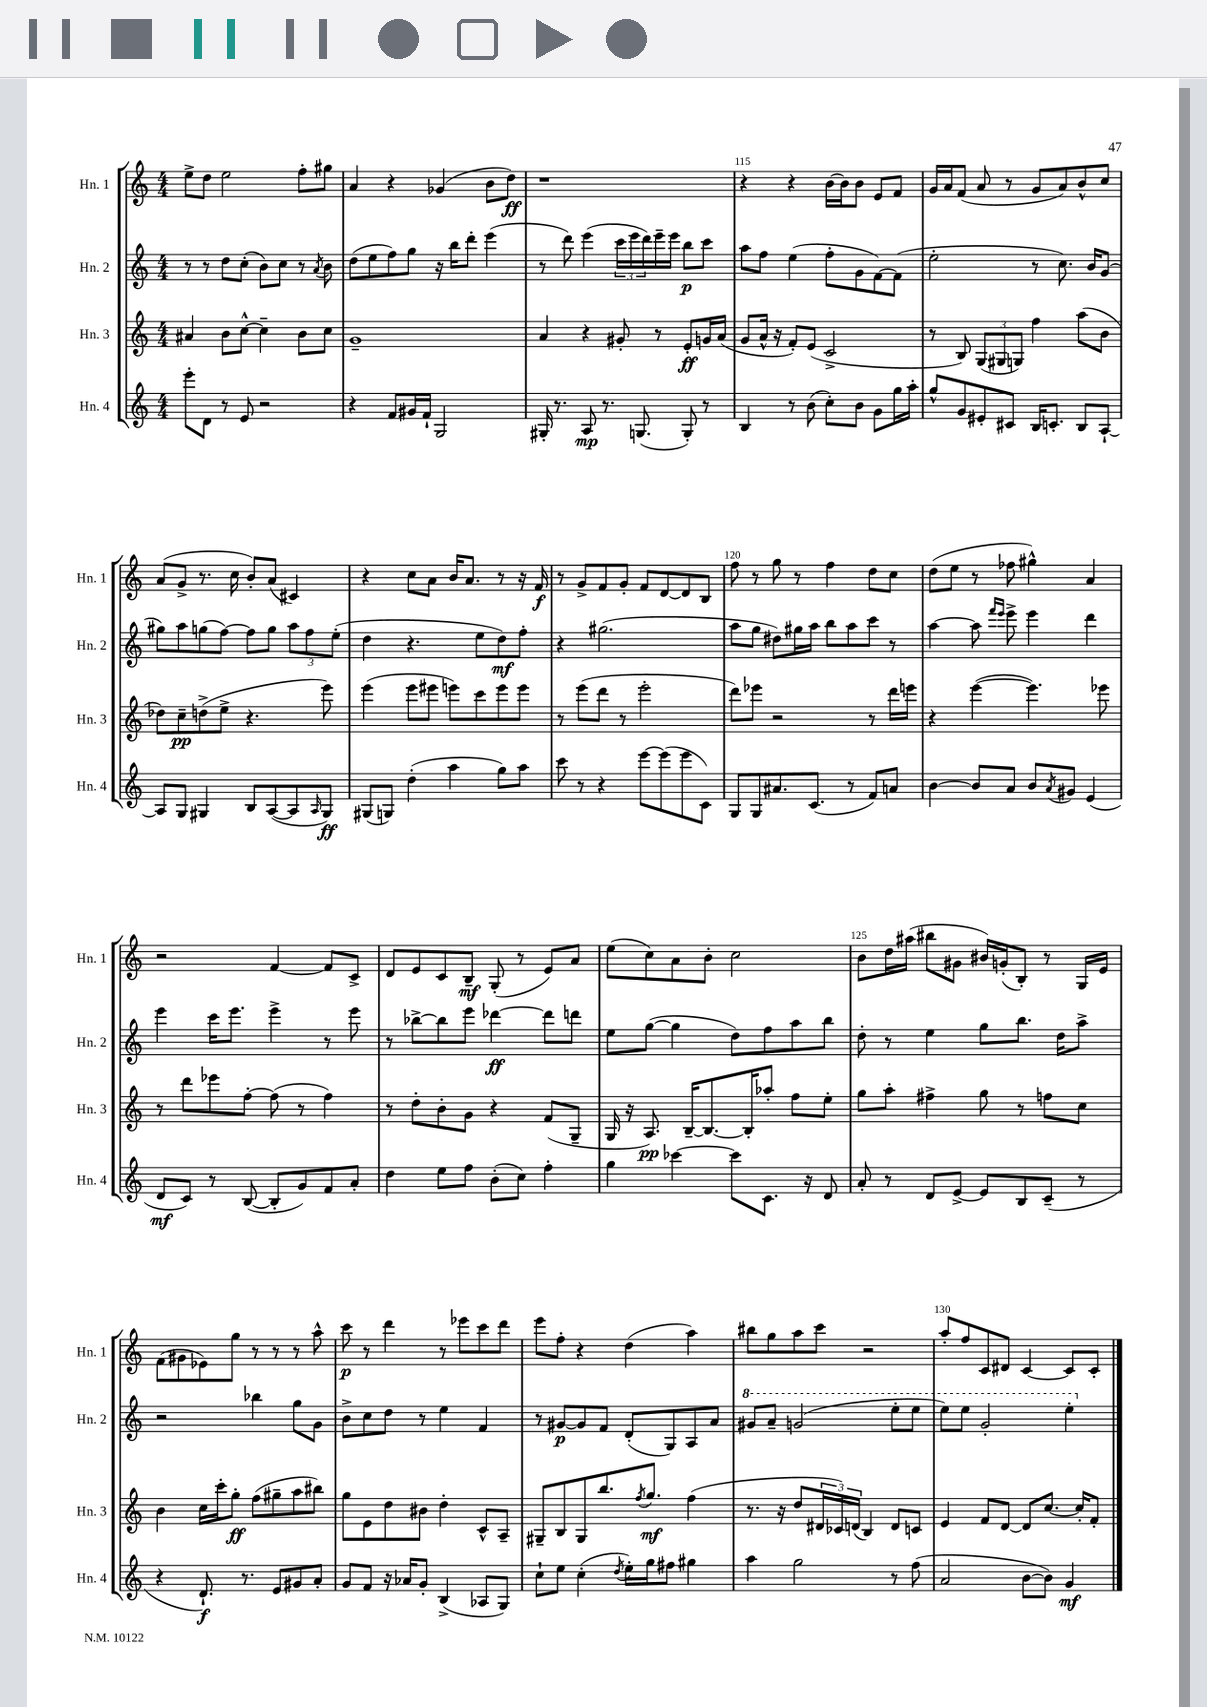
<<
\new StaffGroup <<
\new Staff = "s0" \with { instrumentName = "Hn. 1" shortInstrumentName = "Hn. 1" } {
    \clef treble \key c \major \numericTimeSignature \time 4/4
    e''8-> d''8 e''2 f''8-. gis''8 |
    a'4 r4 ges'4( b'8 d''8\ff) |
    r1 |
    r4 r4 b'16~ b'16 b'8 e'8 f'8 |
    g'16 a'16 f'8( a'8 r8 g'8 a'8) b'8-^ c''8 |
    a'8( g'8-> r8. c''16 b'8-.) a'8( cis'4) |
    r4 c''8 a'8 b'16 a'8. r8 r16 f'16\f |
    r8 g'8-> f'8 g'8-. f'8 d'8~ d'8 b8 |
    f''8 r8 g''8 r8 f''4 d''8 c''8 |
    d''8( e''8 r8 fes''8 gis''4-^) a'4 |
    r2 f'4~ f'8 c'8-> |
    d'8 e'8 c'8 b8--\mf g8-.( r8 e'8) a'8 |
    e''8( c''8) a'8 b'8-. c''2 |
    b'8 d''16 ais''16( bis''8 gis'8 bis'16) g'16-.( b8-.) r8 g16 e'16 |
    f'8( gis'8 ees'8) g''8 r8 r8 r8 a''8-^ |
    c'''8\p r8 d'''4 r8 ees'''8 c'''8 d'''8 |
    e'''8 f''8-. r4 d''4( a''4) |
    bis''8 g''8 a''8 c'''8 r2 |
    a''8-. f''8 c'8 dis'8 c'4~ c'8 c'8-. \bar "|." |
}
\new Staff = "s1" \with { instrumentName = "Hn. 2" shortInstrumentName = "Hn. 2" } {
    \clef treble \key c \major \numericTimeSignature \time 4/4
    r8 r8 d''8 c''8-.( b'8) c''8 r8 \acciaccatura { a'8 } b'8 |
    d''8( e''8 f''8) g''8 r16 b''16 d'''8-. e'''4( |
    r8 d'''8) e'''4( \tuplet 3/2 { c'''16 e'''16 d'''16) } e'''16-- e'''16 b''8\p c'''8 |
    a''8 f''8 e''4( f''8-. g'8 f'8~) f'8( |
    e''2-. r8 c''8.) b'16 g'8( |
    gis''8) a''8 g''8( f''8~) f''8 g''8 \tuplet 3/2 { a''8 f''8 e''8-.( } |
    d''4 r4. e''8 d''8\mf) f''8-. |
    r4 gis''2.( |
    a''8 g''8 dis''8) gis''16 a''16 b''8 a''8 c'''8 r8 |
    a''4~ a''8 \grace { f'''16 e'''16 } e'''8-> e'''4 d'''4 |
    e'''4 c'''16 e'''8. e'''4-> r8 e'''8 |
    r8 bes''8~-> bes''8 e'''8 des'''4~\ff des'''8 d'''8 |
    e''8 g''8~( g''4 d''8) f''8 a''8 b''8 |
    d''8-. r8 e''4 g''8 b''8. d''16 a''8-> |
    r2 bes''4 g''8 g'8 |
    b'8-> c''8 d''8 r8 e''4 f'4 |
    r8 gis'8~\p gis'8 f'8 d'8-.( g8) a8 a'8 |
    \ottava #1 gis''8 a''8-- g''2( e'''8-. e'''8 |
    e'''8) e'''8 g''2-. e'''4-. \ottava #0 \bar "|." |
}
\new Staff = "s2" \with { instrumentName = "Hn. 3" shortInstrumentName = "Hn. 3" } {
    \clef treble \key c \major \numericTimeSignature \time 4/4
    ais'4 b'8 c''8~-^ c''4-- b'8 c''8 |
    g'1-- |
    a'4 r4 gis'8-. r8 e'8-.\ff g'16 a'16( |
    g'8 a'16-^ r16 f'8-.) e'8( c'2-> |
    r8 b8) \tuplet 3/2 { g8( gis8 g8) } f''4 a''8( b'8 |
    des''8) c''8--\pp d''8->( e''8-> r4. e'''8) |
    e'''4( e'''8 eis'''8 e'''8) c'''8 e'''8 e'''8 |
    r8 e'''8( d'''8 r8 e'''2-. |
    d'''8) ees'''8 r2 r8 d'''16 e'''16 |
    r4 e'''4~( e'''4.) ees'''8 |
    r8 d'''8 ees'''8 f''8~-. f''8( r8 f''4) |
    r8 d''8-. b'8-. g'8 r4 f'8( g8-- |
    g16 r16 a8.\pp) b16~-- b8.~ b16-. aes''8-. f''8 e''8-. |
    g''8 a''8-. fis''4-> g''8 r8 f''8 c''8 |
    b'4 c''16 c'''16-. g''8-.\ff f''8( gis''8-- a''8 bis''8) |
    g''8 e'8 d''8 bis'8 d''4-. c'8-^ a8-- |
    gis8-- b8 gis8 b''8. \acciaccatura { f''8 } g''8.\mf f''4( |
    r8. r16 d''8 \tuplet 3/2 { dis'16 ces'16) d'16( } b4) d'8 c'8 |
    e'4 f'8 d'8~ d'8 c''8.~ c''16-. f'8-. \bar "|." |
}
\new Staff = "s3" \with { instrumentName = "Hn. 4" shortInstrumentName = "Hn. 4" } {
    \clef treble \key c \major \numericTimeSignature \time 4/4
    e'''8-. d'8 r8 e'8 r2 |
    r4 f'8 gis'16 f'16-! g2 |
    gis16-. r8. a8\mp r8. g8.( g8-.) r8 |
    b4 r8 b'8( c''8-.) b'8 g'8 g''16 a''16-. |
    g''8-^ g'8 eis'8-. cis'8 b16 c'8.-. b8 a8~-! |
    a8 g8 gis4 b8 a8~( a8 \grace { a16 } gis8\ff) |
    gis8( g8) d''4-.( a''4 g''8) a''8 |
    c'''8 r8 r4 e'''8~ e'''8( e'''8 c'8) |
    g8 g8 ais'8. c'8.( r8 f'8) a'8 |
    b'4~ b'8 a'8 b'8 \acciaccatura { a'8 } gis'8 e'4( |
    d'8\mf c'8) r8 b8~( b8-. g'8) f'8 a'8-. |
    d''4 e''8 f''8 b'8-.( c''8) f''4-. |
    g''4 ces'''4~ ces'''8 c'8. r16 d'8 |
    a'8-. r8 d'8 e'8~-> e'8 b8 c'8--( r8 |
    r4 d'8.-!\f) r8. e'8 gis'8 a'8-. |
    g'8 f'8 r16 aes'16 g'8-. b4->( aes8 g8) |
    c''8-! e''8 c''4-.( \acciaccatura { d''8 } e''16-.) g''16 fis''8 gis''4 |
    a''4 g''2 r8 f''8( |
    a'2 b'8~ b'8) g'4\mf \bar "|." |
}
>>
>>
\layout { \context { \Score currentBarNumber = #112 \override BarNumber.break-visibility = ##(#f #t #t) barNumberVisibility = #(every-nth-bar-number-visible 5) } }
